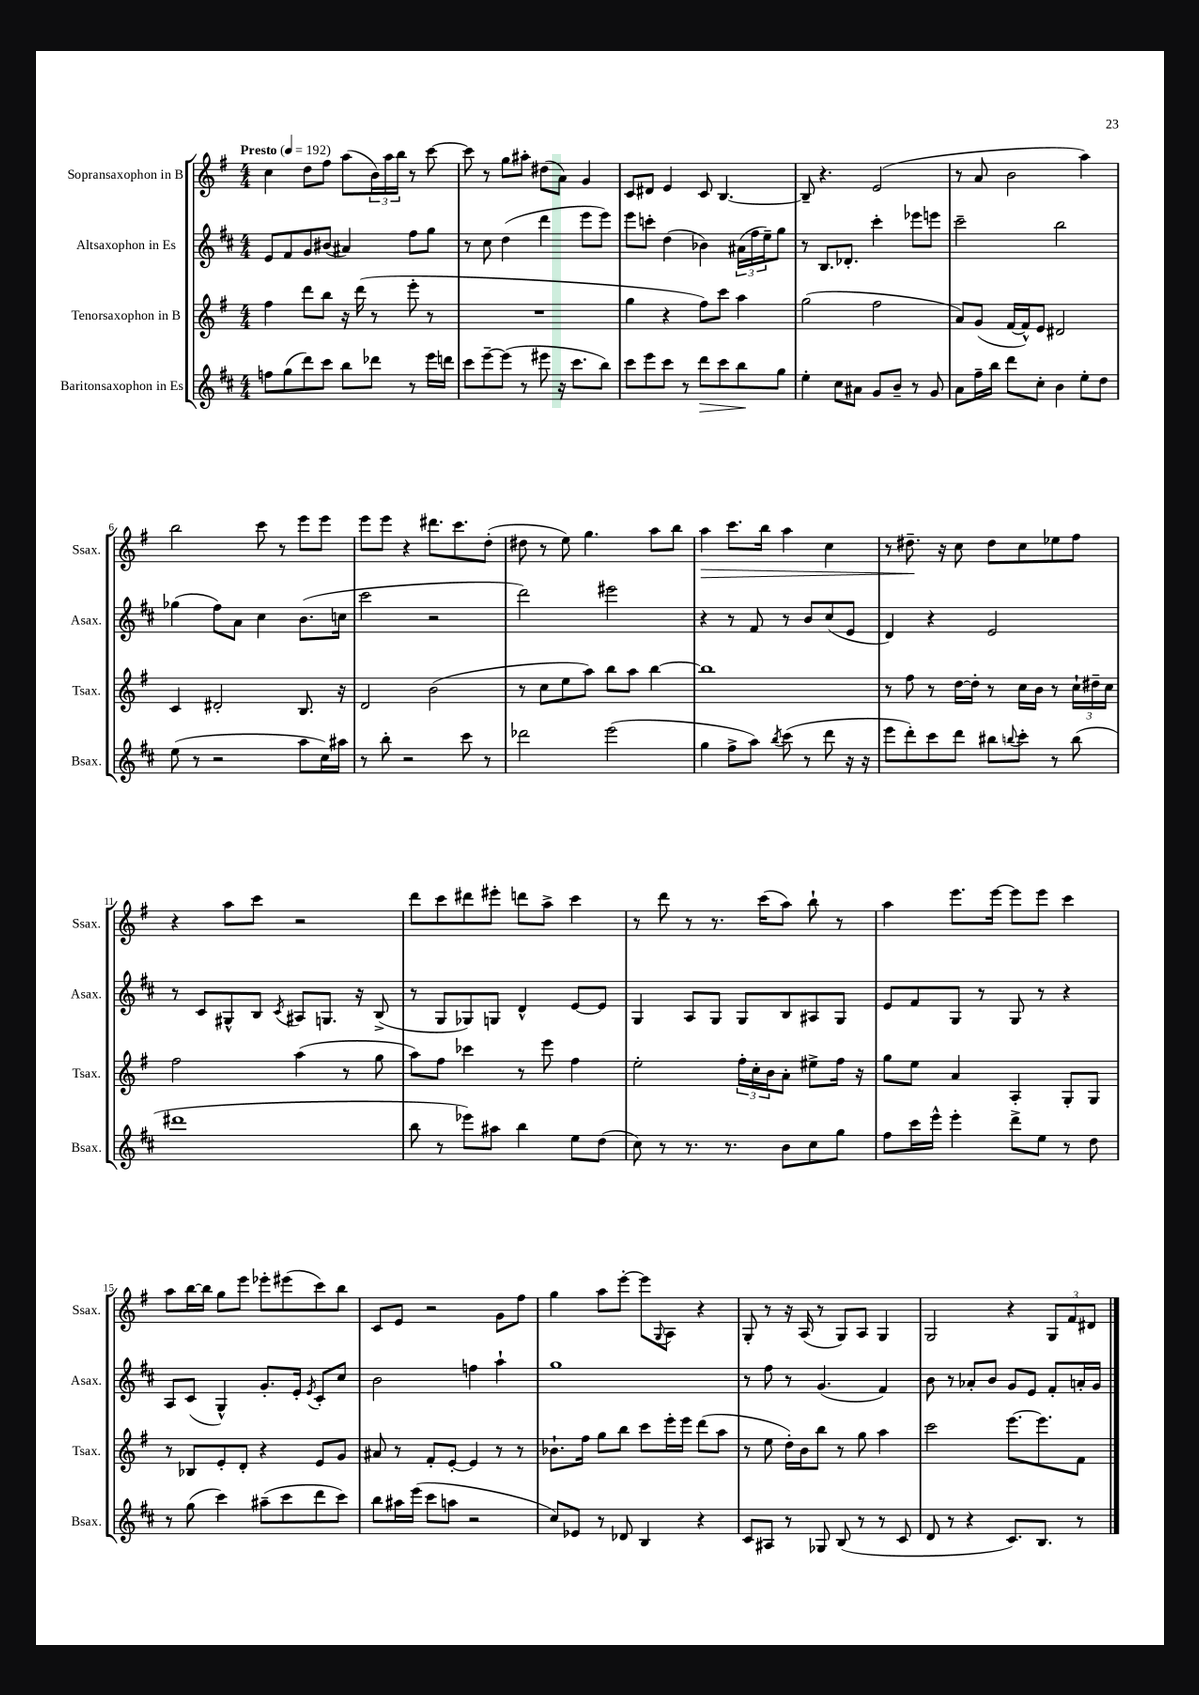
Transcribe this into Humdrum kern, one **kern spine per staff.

**kern	**dynam	**kern	**kern	**kern	**dynam
*part4	*part4	*part3	*part2	*part1	*part1
*staff4	*staff4	*staff3	*staff2	*staff1	*staff1
*I"Baritonsaxophon in Es	*	*I"Tenorsaxophon in B	*I"Altsaxophon in Es	*I"Sopransaxophon in B	*
*I'Bsax.	*	*I'Tsax.	*I'Asax.	*I'Ssax.	*
*clefG2	*	*clefG2	*clefG2	*clefG2	*
*k[f#c#]	*	*k[f#]	*k[f#c#]	*k[f#]	*
*M4/4	*	*M4/4	*M4/4	*M4/4	*
*MM192	*	*MM192	*MM192	*MM192	*
=1	=1	=1	=1	=1	=1
!	!	!	!	!LO:TX:a:B:t=Presto	!
8ffn\L	.	4ff#\	8e/L	4cc\	.
(8gg\	.	.	8f#/	.	.
8ddd\)	.	8ddd\L	8g/	8dd\L	.
8ccc#\J	.	8bb\J	(8b#X/J	8ff#\J	.
8bb\L	.	16r	4a#X/)	(8aa\L	.
.	.	(16ddd\	.	.	.
8ddd-X\J	.	8r	.	24b\L)	.
.	.	.	.	24aa\	.
.	.	.	.	24bb\JJ	.
8r	.	8eee'\	8ff#\L	8r	.
16eee\LL	.	8r	8gg\J	[8ccc\	.
16dddn\JJ	.	.	.	.	.
=2	=2	=2	=2	=2	=2
8ccc#\L	.	1r	8r	8ccc\]	.
[8eee~\	.	.	8cc#\	8r	.
(8eee\J]	.	.	(4dd\	8gg\L	.
8r	.	.	.	8aa#X'\J	.
8eee#X\	.	.	4ddd\	(8dd#X\L	.
16r	.	.	.	8a\J)	.
8.ccc#\L	.	.	.	.	.
.	.	.	8eee\L	4g/	.
8bb\J)	.	.	8eee\J)	.	.
=3	=3	=3	=3	=3	=3
8ccc#\L	.	4gg\	8eee\L	8c/L	.
8eee\	.	.	8cccn'\J	8d#X/J	.
8ccc#\J	.	4r	(4dd\	4e/	.
8r	.	.	.	.	.
!	!LO:HP:b	!	!	!	!
8ddd\L	>	8ff#\L)	4b-X\)	8c/	.
8ccc#\	.	8ccc\J	.	[4.B/	.
8bb\	.	4aa\	(24a#X\LL	.	.
.	.	.	24ff#\	.	.
.	.	.	24ee~\J)	.	.
8gg\J	]	.	8gg\J	.	.
=4	=4	=4	=4	=4	=4
4ee'\	.	(2gg\	8r	8B~/]	.
.	.	.	8.B/L	4.r	.
8cc#\L	.	.	.	.	.
.	.	.	8.d-X'/J	.	.
8a#X\J	.	.	.	.	.
8g/L	.	2ff#\	4ccc#'\	(2e/	.
8b~/J	.	.	.	.	.
8r	.	.	8eee-X\L	.	.
8g/	.	.	8eeen\J	.	.
=5	=5	=5	=5	=5	=5
8a\L	.	8a/L)	2ccc#~\	8r	.
16ff#~\L	.	(8g/J	.	8a/	.
16bb\JJ	.	.	.	.	.
8ddd\L	.	[16f#/LL	.	2b\	.
.	.	16f#^^/J])	.	.	.
8cc#'\J	.	8e/J	.	.	.
4b\	.	2d#X/	2bb\	.	.
8ee'\L	.	.	.	4aa\)	.
8dd\J	.	.	.	.	.
!!LO:LB:g=z
=6	=6	=6	=6	=6	=6
(8ee\	.	4c/	(4gg-X\	2bb\	.
8r	.	.	.	.	.
2r	.	2d#X'/	8ff#\L)	.	.
.	.	.	8a\J	.	.
.	.	.	4cc#\	8ccc\	.
.	.	.	.	8r	.
8aa\L	.	8.B/	(8.b\L	8eee\L	.
16cc#\L)	.	.	.	8eee\J	.
16aa#X\JJ	.	16r	16ccn\Jk	.	.
=7	=7	=7	=7	=7	=7
8r	.	2d/	2ccc#\	8eee\L	.
8bb'\	.	.	.	8eee\J	.
2r	.	.	.	4r	.
.	.	(2b\	2r	8.ddd#X\L	.
.	.	.	.	8.ccc\	.
8ccc#\	.	.	.	.	.
8r	.	.	.	(8dd'\J	.
=8	=8	=8	=8	=8	=8
2ddd-X\	.	8r	2ddd\)	8dd#X\	.
.	.	8cc\L	.	8r	.
.	.	8ee\	.	8ee\)	.
.	.	8aa\J)	.	4.gg\	.
(2eee\	.	8bb\L	2eee#X\	.	.
.	.	8aa\J	.	.	.
.	.	[4bb\	.	8aa\L	.
.	.	.	.	8bb\J	.
=9	=9	=9	=9	=9	=9
!	!	!	!	!	!LO:HP:b
4gg\	.	1bb]	4r	4aa\	>
8ff#^\L	.	.	8r	8.ccc\L	.
8aa\J)	.	.	8f#/	.	.
.	.	.	.	16bb\Jk	.
8qbb/	.	.	.	.	.
(8ccc#\	.	.	8r	4aa\	.
8r	.	.	8b/L	.	.
8ddd\	.	.	(8cc#/	4cc\	.
16r	.	.	8e/J	.	.
16r	.	.	.	.	.
=10	=10	=10	=10	=10	=10
8eee\L	.	8r	4d/)	8r	.
8ddd'\)	.	8ff#\	.	8.dd#X~\	.
8ccc#\	.	8r	4r	.	.
.	.	.	.	16r	]
8ddd\J	.	[16dd\LL	.	8cc\	.
.	.	16dd'\JJ]	.	.	.
8bb#X\L	.	8r	2e/	8dd#\L	.
8qqbbn/	.	.	.	.	.
8ccc#'\J	.	16cc\LL	.	8cc\	.
.	.	16b\JJ	.	.	.
8r	.	8r	.	8ee-X\	.
(8bb\	.	24cc`\LL	.	8ff#\J	.
.	.	24dd#X~\	.	.	.
.	.	24cc\JJ	.	.	.
!!LO:LB:g=z
=11	=11	=11	=11	=11	=11
1ddd#X	.	2ff#\	8r	4r	.
.	.	.	8c#/L	.	.
.	.	.	8G#X^^/	8aa\L	.
.	.	.	8B/J	8ccc\J	.
.	.	.	8qc#/	.	.
.	.	(4aa\	8A#X/L	2r	.
.	.	.	8.Gn/J	.	.
.	.	8r	.	.	.
.	.	.	16r	.	.
.	.	8gg\	(8B^/	.	.
=12	=12	=12	=12	=12	=12
8bb\	.	8aa\L)	8r	8ddd\L	.
8r	.	8ff#\J	8G/L	8ccc\	.
8eee-X\L)	.	4ccc-X\	8G-X/)	8ddd#X\	.
8aa#X\J	.	.	8Gn/J	8eee#X'\J	.
4bb\	.	8r	4d^^/	8dddn\L	.
.	.	8eee\	.	8aa^\J	.
8ee\L	.	4ff#\	[8e/L	4ccc\	.
(8dd\J	.	.	8e/J]	.	.
=13	=13	=13	=13	=13	=13
8cc#\)	.	2ee'\	4G/	8r	.
8r	.	.	.	8ddd\	.
8.r	.	.	8A/L	8r	.
.	.	.	8G/J	8.r	.
8.r	.	.	.	.	.
.	.	24ff#'\LL	8G/L	.	.
.	.	24cc'\	.	.	.
.	.	.	.	(16ccc\KL	.
.	.	24b\J	.	.	.
8b\L	.	8a'\J	8B/	8aa\J)	.
8cc#\	.	8ee#X^\L	8A#X/	8bb`\	.
8gg\J	.	16ff#\Jk	8G/J	8r	.
.	.	16r	.	.	.
=14	=14	=14	=14	=14	=14
8ff#\L	.	8gg\L	8e/L	4aa\	.
16ccc#\L	.	8ee\J	8f#/	.	.
16eee^^\JJ	.	.	.	.	.
4eee'\	.	4a/	8G/J	8.eee\L	.
.	.	.	8r	.	.
.	.	.	.	[16eee\Jk	.
8ddd^\L	.	4A'/	8G/	8eee\L]	.
8ee\J	.	.	8r	8eee\J	.
8r	.	8G'/L	4r	4ccc\	.
8dd\	.	8G/J	.	.	.
!!LO:LB:g=z
=15	=15	=15	=15	=15	=15
8r	.	8r	8A/L	8aa\L	.
(8gg\	.	8B-X/L	(8c#/J	[16bb\L	.
.	.	.	.	16bb\JJ]	.
4ccc#\)	.	8e'/	4G^^/)	8gg\L	.
.	.	8d'/J	.	8eee\J	.
(8aa#X~\L	.	4r	8.g'/L	8eee-X'\L	.
8ccc#\	.	.	.	(8eee#X\	.
.	.	.	16e'/Jk	.	.
.	.	.	8qe/	.	.
8ddd\	.	8e/L	8c#'/L	8ccc\)	.
8ccc#\J)	.	8g/J	8cc#/J	8bb\J	.
=16	=16	=16	=16	=16	=16
8bb\L	.	8a#X/	2b\	8c/L	.
16aa#X\L	.	8r	.	8e/J	.
(16eee\JJ	.	.	.	.	.
8ccc#\L	.	8f#'/L	.	2r	.
8aan\J	.	[8e'/J	.	.	.
2r	.	4e/]	4ffn\	.	.
.	.	8r	4aa`\	8g\L	.
.	.	8r	.	8ff#\J	.
=17	=17	=17	=17	=17	=17
8cc#/L)	.	8.b-X`\L	1gg	4gg\	.
8e-X/J	.	.	.	.	.
.	.	16ff#\Jk	.	.	.
8r	.	8gg\L	.	8aa\L	.
8d-X/	.	8bb\J	.	[8eee'\J	.
4B/	.	8ccc\L	.	8eee\L]	.
.	.	.	.	8qqG/	.
.	.	16eee'\L	.	8A\J	.
.	.	16eee\JJ	.	.	.
4r	.	(8ddd\L	.	4r	.
.	.	8aa\J	.	.	.
=18	=18	=18	=18	=18	=18
8c#/L	.	8r	8r	8G'/	.
8A#X/J	.	8ee\	8ff#\	8r	.
8r	.	16dd'\LL)	8r	16r	.
.	.	16b\J	.	(16A/	.
8G-X/	.	8bb\J	(4.g/	8r	.
(8B/	.	8r	.	8G/L)	.
8r	.	8gg\	.	8A/J	.
8r	.	4aa\	4f#/)	4G/	.
8c#/	.	.	.	.	.
=19	=19	=19	=19	=19	=19
8d/	.	2ccc\	8b\	2G/	.
8r	.	.	8r	.	.
4r	.	.	8a-X'/L	.	.
.	.	.	8b/J	.	.
8.c#/L)	.	[8.eee\L	8g/L	4r	.
.	.	.	8e/J	.	.
8.B/J	.	8.eee\]	.	.	.
.	.	.	8f#'/L	12G/L	.
.	.	.	.	12f#/	.
8r	.	8f#\J	16an'/L	.	.
.	.	.	.	12d#X/J	.
.	.	.	16g/JJ	.	.
==	==	==	==	==	==
*-	*-	*-	*-	*-	*-
